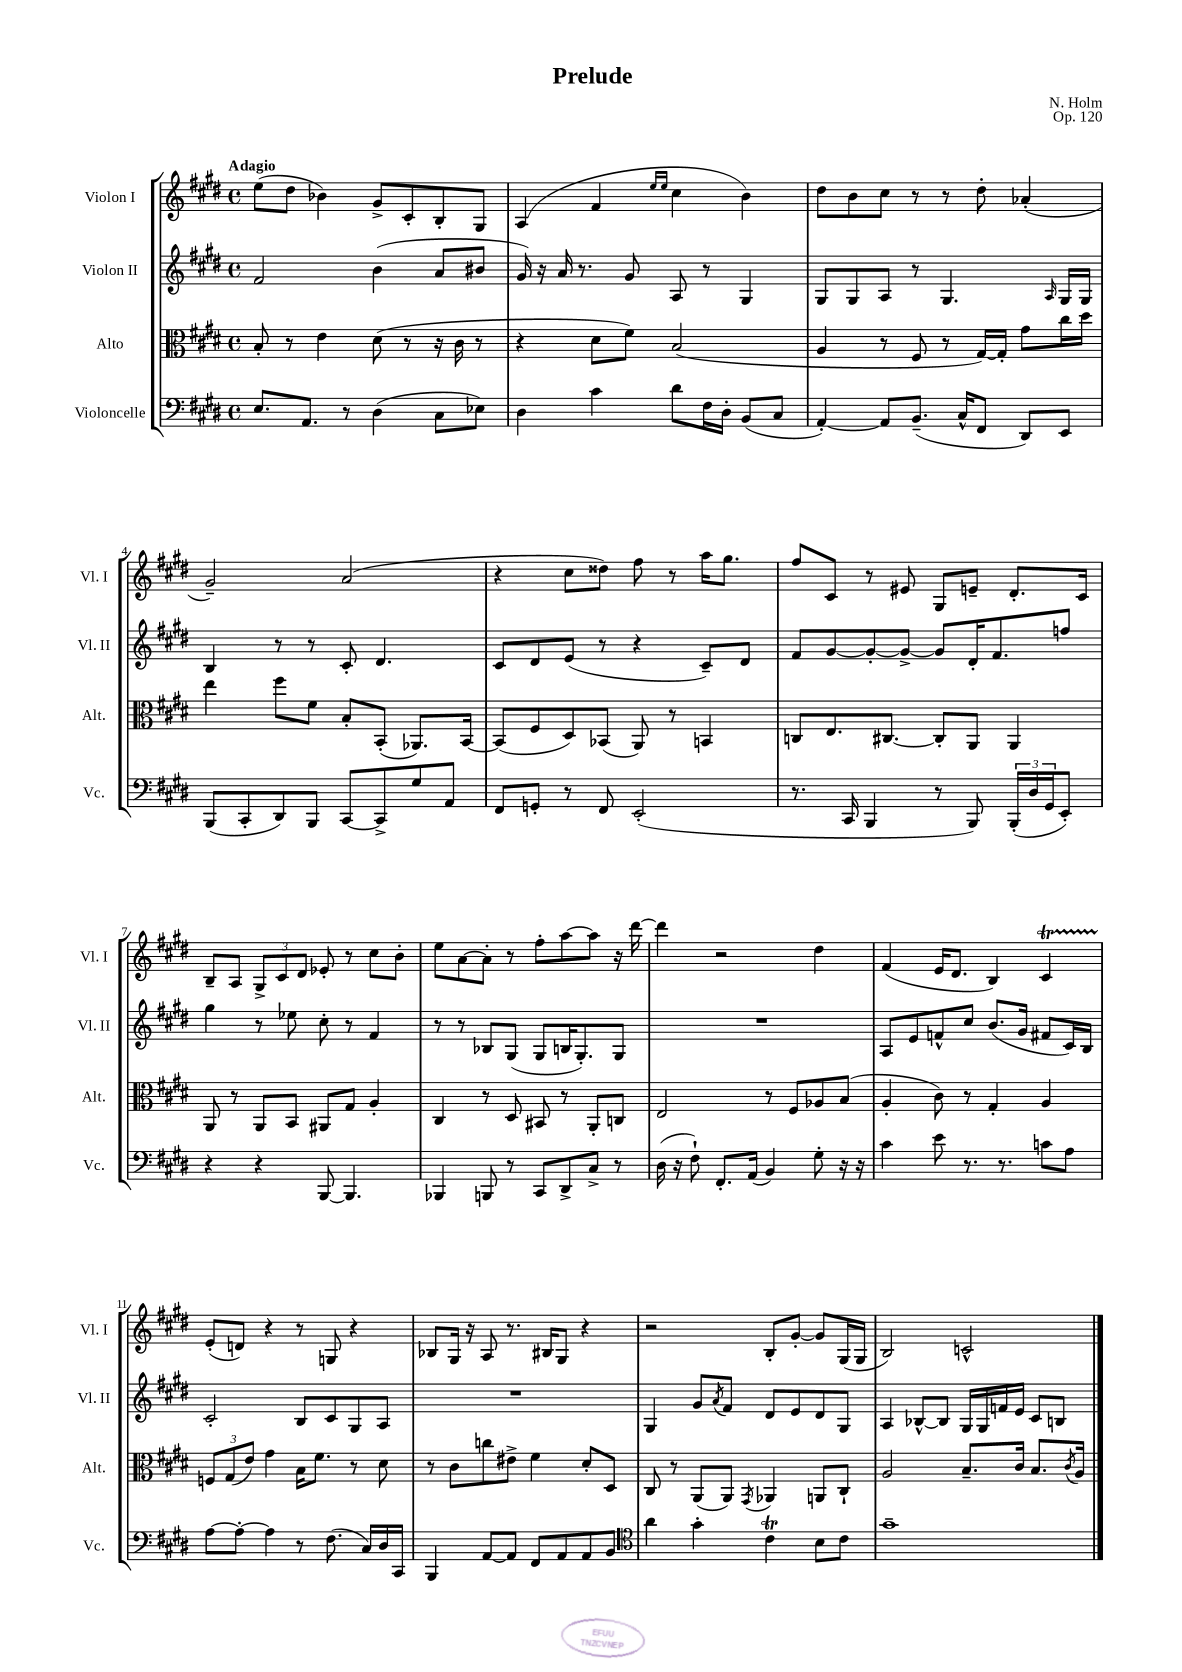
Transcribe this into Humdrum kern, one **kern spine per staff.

**kern	**kern	**kern	**kern
*staff4	*staff3	*staff2	*staff1
*clefF4	*clefC3	*clefG2	*clefG2
*k[f#c#g#d#]	*k[f#c#g#d#]	*k[f#c#g#d#]	*k[f#c#g#d#]
*M4/4	*M4/4	*M4/4	*M4/4
*met(c)	*met(c)	*met(c)	*met(c)
8.E	8B'	2f#	(8ee
.	8r	.	8dd#
8.AA	.	.	.
.	4e	.	4b-)
8r	.	.	.
(4D#	(8d#	(4b	8g#^
.	8r	.	8c#'
8C#	16r	8a	8B'
.	16c#	.	.
8E-)	8r	8b#	8G#
=	=	=	=
4D#	4r	16g#)	(4A
.	.	16r	.
.	.	16a	.
.	.	8.r	.
4c#	8d#	.	4f#
.	8f#)	8g#	.
.	.	.	16qqee
.	.	.	16qqee
8d#	(2B	8A	4cc#
16F#	.	8r	.
16D#'	.	.	.
(8BB	.	4G#	4b)
8C#	.	.	.
=	=	=	=
[4AA')	4A	8G#	8dd#
.	.	8G#	8b
8AA]	8r	8A	8cc#
(8.BB~	8F#	8r	8r
.	8r	4.G#	8r
16C#^^	.	.	.
8FF#	[16G#)	.	8dd#'
.	16G#']	.	.
8DD#)	8g#	.	(4a-'
.	.	16qqA	.
8EE	16cc#	16G#	.
.	16dd#	16G#	.
=	=	=	=
(8BBB	4ee	4B	2g#~)
8CC#'	.	.	.
8DD#)	8ff#	8r	.
8BBB	8f#	8r	.
[8CC#	8B'	8c#'	(2a
8CC#^]	(8BB'	4.d#	.
8G#	8.AA-)	.	.
8AA	.	.	.
.	[16BB	.	.
=	=	=	=
8FF#	(8BB]	8c#	4r
8GG'	8F#	8d#	.
8r	8D#)	(8e	8cc#
8FF#	(8BB-	8r	8dd##)
(2EE'	8AA)	4r	8ff#
.	8r	.	8r
.	4BB	8c#~)	16aa
.	.	.	8.gg#
.	.	8d#	.
=	=	=	=
8.r	8C	8f#	8ff#
.	8.E	[8g#	8c#
16CC#	.	.	.
4BBB	.	8g#'_	8r
.	[8.C#	.	.
.	.	8g#^_	8e#
8r	8C#']	8g#]	8G#
8BBB)	8AA	16d#'	8e~
.	.	8.f#	.
(24BBB'	4AA	.	8.d#'
24D#	.	.	.
24GG#	.	.	.
8EE')	.	8ff	.
.	.	.	16c#
=	=	=	=
4r	8AA	4gg#	8B~
.	8r	.	8A
4r	8AA	8r	12G#^
.	.	.	12c#
.	8BB	8ee-	.
.	.	.	12d#
[8BBB	8AA#	8cc#'	8e-'
4.BBB]	8G#	8r	8r
.	4A'	4f#	8cc#
.	.	.	8b'
=	=	=	=
4BBB-	4C#	8r	8ee
.	.	8r	[8a
8BBB	8r	8B-	8a']
8r	8D#	(8G#	8r
8CC#	8BB#	8G#	8ff#'
8DD#^	8r	16B	[8aa
.	.	8.G#')	.
8C#^	8AA'	.	8aa]
8r	8C	8G#	16r
.	.	.	[16ddd#
=	=	=	=
(16D#	2E	1r	4ddd#]
16r	.	.	.
8F#`)	.	.	.
8.FF#'	.	.	2r
(16AA	.	.	.
4BB)	8r	.	.
.	8F#	.	.
8G#'	8A-	.	4dd#
16r	(8B	.	.
16r	.	.	.
=	=	=	=
4c#	4A'	8A	(4f#
.	.	8e	.
8e	8c#)	8f^^	16e
.	.	.	8.d#
8.r	8r	8cc#	.
.	4G#'	(8.b	4B)
8.r	.	.	.
.	.	16g#	.
8c	4A	8f#	4c#
8A	.	16c#)	.
.	.	16B	.
=	=	=	=
[8A	12F	2c#'	(8e'
.	(12G#	.	.
8A'_	.	.	8d)
.	12e)	.	.
4A]	4g#	.	4r
8r	16B	8B	8r
.	8.f#	.	.
(8.F#	.	8c#	8G
.	8r	8G#	4r
16C#)	.	.	.
16D#	8d#	8A	.
16CC#	.	.	.
=	=	=	=
4BBB	8r	1r	8B-
.	8c#	.	16G#
.	.	.	16r
[8AA	8cc	.	8A
8AA]	8e#^	.	8.r
8FF#	4f#	.	.
.	.	.	16B#
8AA	.	.	8G#
8AA	8d#'	.	4r
8BB	8D#	.	.
=	=	=	=
*clefC4	*	*	*
4a	8C#	4G#	2r
.	8r	.	.
4g#'	(8AA	8g#	.
.	.	8qa	.
.	8AA)	8f#	.
.	8qGG#	.	.
4c#	4AA-	8d#	8B'
.	.	8e	[8g#'
8B	8AA	8d#	8g#]
8c#	8C#`	8G#	(16G#
.	.	.	16G#
=	=	=	=
1g#~	2A	4A	2B)
.	.	[8B-^^	.
.	.	8B-]	.
.	8.B~	16G#	2c^^
.	.	16G#	.
.	.	16f	.
.	16c#	16e	.
.	8.B	8c#	.
.	.	8B	.
.	8qc#	.	.
.	16A	.	.
==	==	==	==
*-	*-	*-	*-
